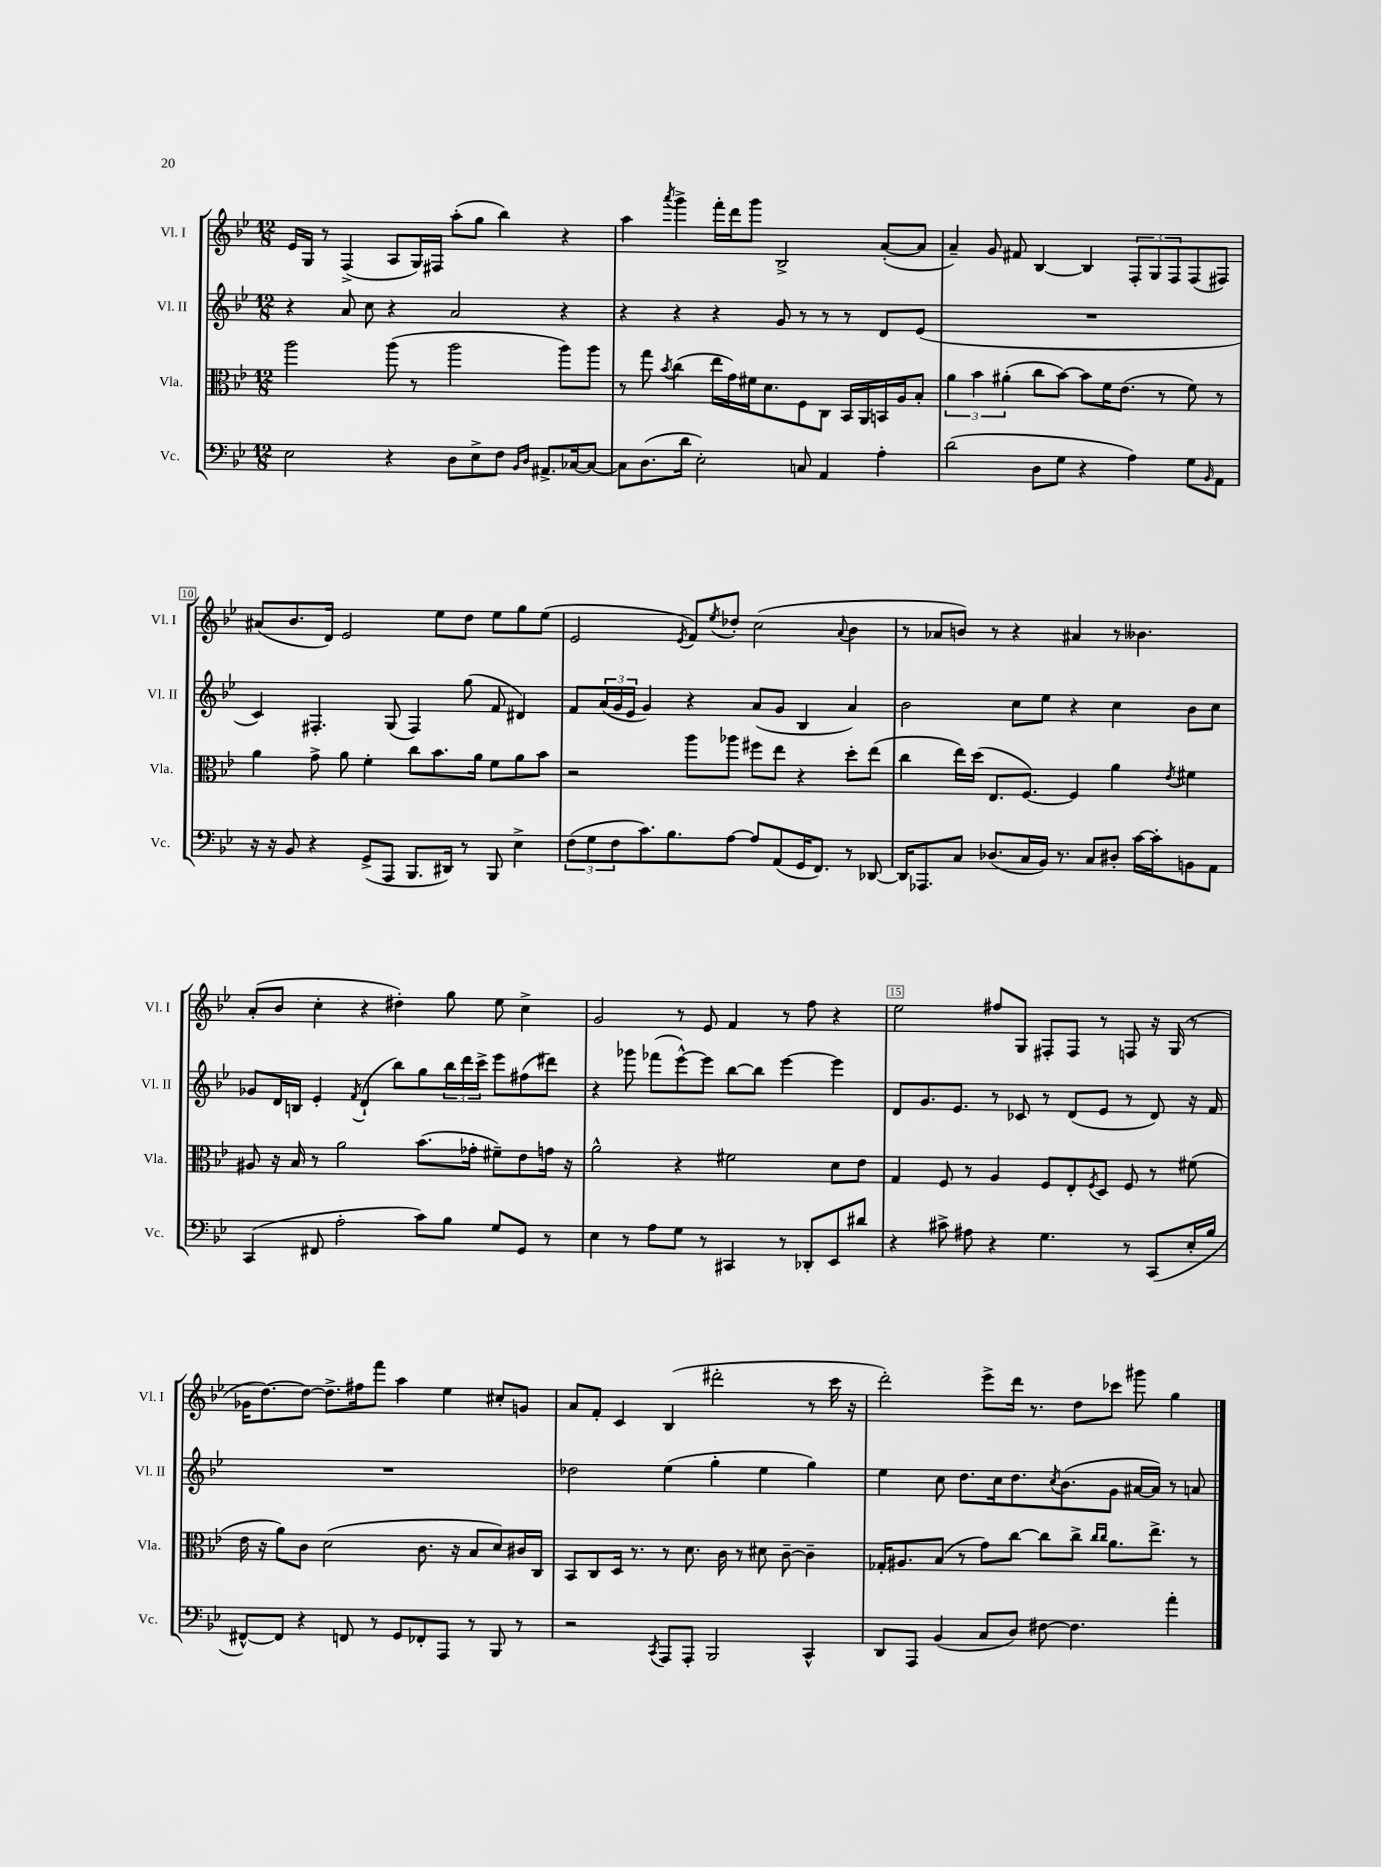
<<
\new StaffGroup <<
\new Staff = "s0" \with { instrumentName = "Vl. I" shortInstrumentName = "Vl. I" } {
    \clef treble \key bes \major \numericTimeSignature \time 12/8
    ees'16 g16 r8 f4->( a8 g16) fis16 a''8-.( g''8 bes''4) r4 |
    a''4 \acciaccatura { a'''8 } g'''4-> f'''16-. d'''16 g'''8 bes2-> a'8~-.( a'8 |
    a'4--) g'8 fis'8 bes4~ bes4 \tuplet 3/2 { f8-. g8 f8 } f8( fis8) |
    ais'8( bes'8. d'16) ees'2 ees''8 d''8 ees''8 g''8 ees''8( |
    ees'2 \acciaccatura { ees'8 } f'8) \acciaccatura { ees''8 } des''8-. c''2( \appoggiatura { a'8 } bes'4 |
    r8 aes'8 b'8) r8 r4 ais'4 r8 beses'4. |
    a'8-.( bes'8 c''4-. r4 dis''4-.) g''8 ees''8 c''4-> |
    g'2 r8 ees'8 f'4 r8 f''8 r4 |
    ees''2 fis''8 g8 fis8-. fis8 r8 f8 r16 g16( r8 |
    ges'16 d''8.~) d''8~ d''8.-> fis''16 f'''8 a''4 ees''4 cis''8-. g'8 |
    a'8 f'8-. c'4 bes4( dis'''2-. r8 c'''16 r16 |
    d'''2-.) ees'''8-> d'''16 r8. d''8 ces'''8 gis'''8 g''4 \bar "|." |
}
\new Staff = "s1" \with { instrumentName = "Vl. II" shortInstrumentName = "Vl. II" } {
    \clef treble \key bes \major \numericTimeSignature \time 12/8
    r4 a'8 c''8 r4 a'2 r4 |
    r4 r4 r4 g'8 r8 r8 r8 d'8 ees'8( |
    R1. |
    c'4) fis4.-. g8( fis4) g''8( f'8 dis'4) |
    f'8 \tuplet 3/2 { a'16( g'16 ees'16 } g'4) r4 a'8( g'8 bes4 a'4) |
    bes'2 c''8 ees''8 r4 c''4 bes'8 c''8 |
    ges'8 d'16 b16 ees'4-. \acciaccatura { f'8 } d'4-!( bes''8) g''8 \tuplet 3/2 { bes''16 d'''16 c'''16-> } ees'''8 fis''8( dis'''8) |
    r4 ges'''8 fes'''8( ees'''8~-^) ees'''8 bes''8~ bes''8 ees'''4~ ees'''4 |
    d'8 g'8. ees'8. r8 ces'8 r8 d'8( ees'8 r8 d'8) r16 f'16 |
    R1. |
    des''2 ees''4( g''4-. ees''4 g''4) |
    ees''4 c''8 d''8. c''16 d''8. \acciaccatura { c''8 } bes'8.( g'8 ais'16~ ais'16) r8 a'8 \bar "|." |
}
\new Staff = "s2" \with { instrumentName = "Vla." shortInstrumentName = "Vla." } {
    \clef alto \key bes \major \numericTimeSignature \time 12/8
    a''2 a''8( r8 a''2 a''8) a''8 |
    r8 g''8 \acciaccatura { bes'8 } c''4( ees''16 g'16) fis'16 d'8. f8 c8 bes,16 a,16 b,16 a16 bes8-. |
    \tuplet 3/2 { a'4 bes'4 ais'4-.( } c''8 bes'8~) bes'8 f'16 ees'8.( r8 f'8) r8 |
    a'4 g'8-> a'8 f'4-. c''8 bes'8. a'16 f'8 a'8 bes'8 |
    r2 a''8 aes''8 fis''8 ees''8 r4 d''8-. ees''8( |
    c''4 ees''16) d''16( ees8. f8.~) f4 a'4 \acciaccatura { ees'8 } fis'4 |
    ais8 r16 bes16 r8 a'2 bes'8.( ges'16-. fis'8--) ees'8 g'16 r16 |
    a'2-^ r4 fis'2 d'8 ees'8 |
    g4 f8 r8 a4 f8 ees8-. \acciaccatura { f8 } d8 f8 r8 fis'8( |
    ees'16 r16 a'8) c'8 d'2( c'8. r16 bes8 d'8) cis'16 c16 |
    bes,8 c8 d16 r8. r8 d'8. c'16 r8 dis'8 c'8~-- c'4-- |
    ges16-. ais8. bes8( r8 g'8) c''8~ c''8 c''8-> \grace { c''16 c''16 } a'8. ees''8.-> r8 \bar "|." |
}
\new Staff = "s3" \with { instrumentName = "Vc." shortInstrumentName = "Vc." } {
    \clef bass \key bes \major \numericTimeSignature \time 12/8
    ees2 r4 d8 ees8-> f8 \grace { bes,16 d16 } ais,8.-> ces16~ ces8~ |
    ces8 d8.( d'16 ees2-.) c8 a,4 a4-. |
    d'2( d8 g8 r4 a4) g8 \grace { bes,16 } a,8 |
    r16 r16 bes,8 r4 g,8->( a,,8 bes,,8. dis,16) r8 bes,,8 ees4-> |
    \tuplet 3/2 { f8( g8 f8 } c'8.) bes8. a8~ a8 a,8( g,16 f,8.) r8 des,8~ |
    des,16 aes,,8. c8 des8.( c16 bes,16) r8. c8 dis8-. c'16~ c'16-. b,8 a,8 |
    c,4( fis,8 a2-. c'8) bes8 g8 g,8 r8 |
    ees4 r8 a8 g8 r8 cis,4 r8 des,8-. ees,8 dis'8 |
    r4 cis'8-> ais8 r4 g4. r8 c,8( ees16-. bes16 |
    fis,8~-^) fis,8 r4 f,8 r8 g,8 fes,8-. a,,8 r8 bes,,8 r8 |
    r2 \acciaccatura { c,8 } a,,8 a,,8-. bes,,2 c,4-^ |
    d,8 a,,8 bes,4( c8 d8) fis8~ fis4. a'4-. \bar "|." |
}
>>
>>
\layout { \context { \Score currentBarNumber = #7 \override BarNumber.break-visibility = ##(#f #t #t) barNumberVisibility = #(every-nth-bar-number-visible 5) \override BarNumber.stencil = #(make-stencil-boxer 0.1 0.3 ly:text-interface::print) } }
